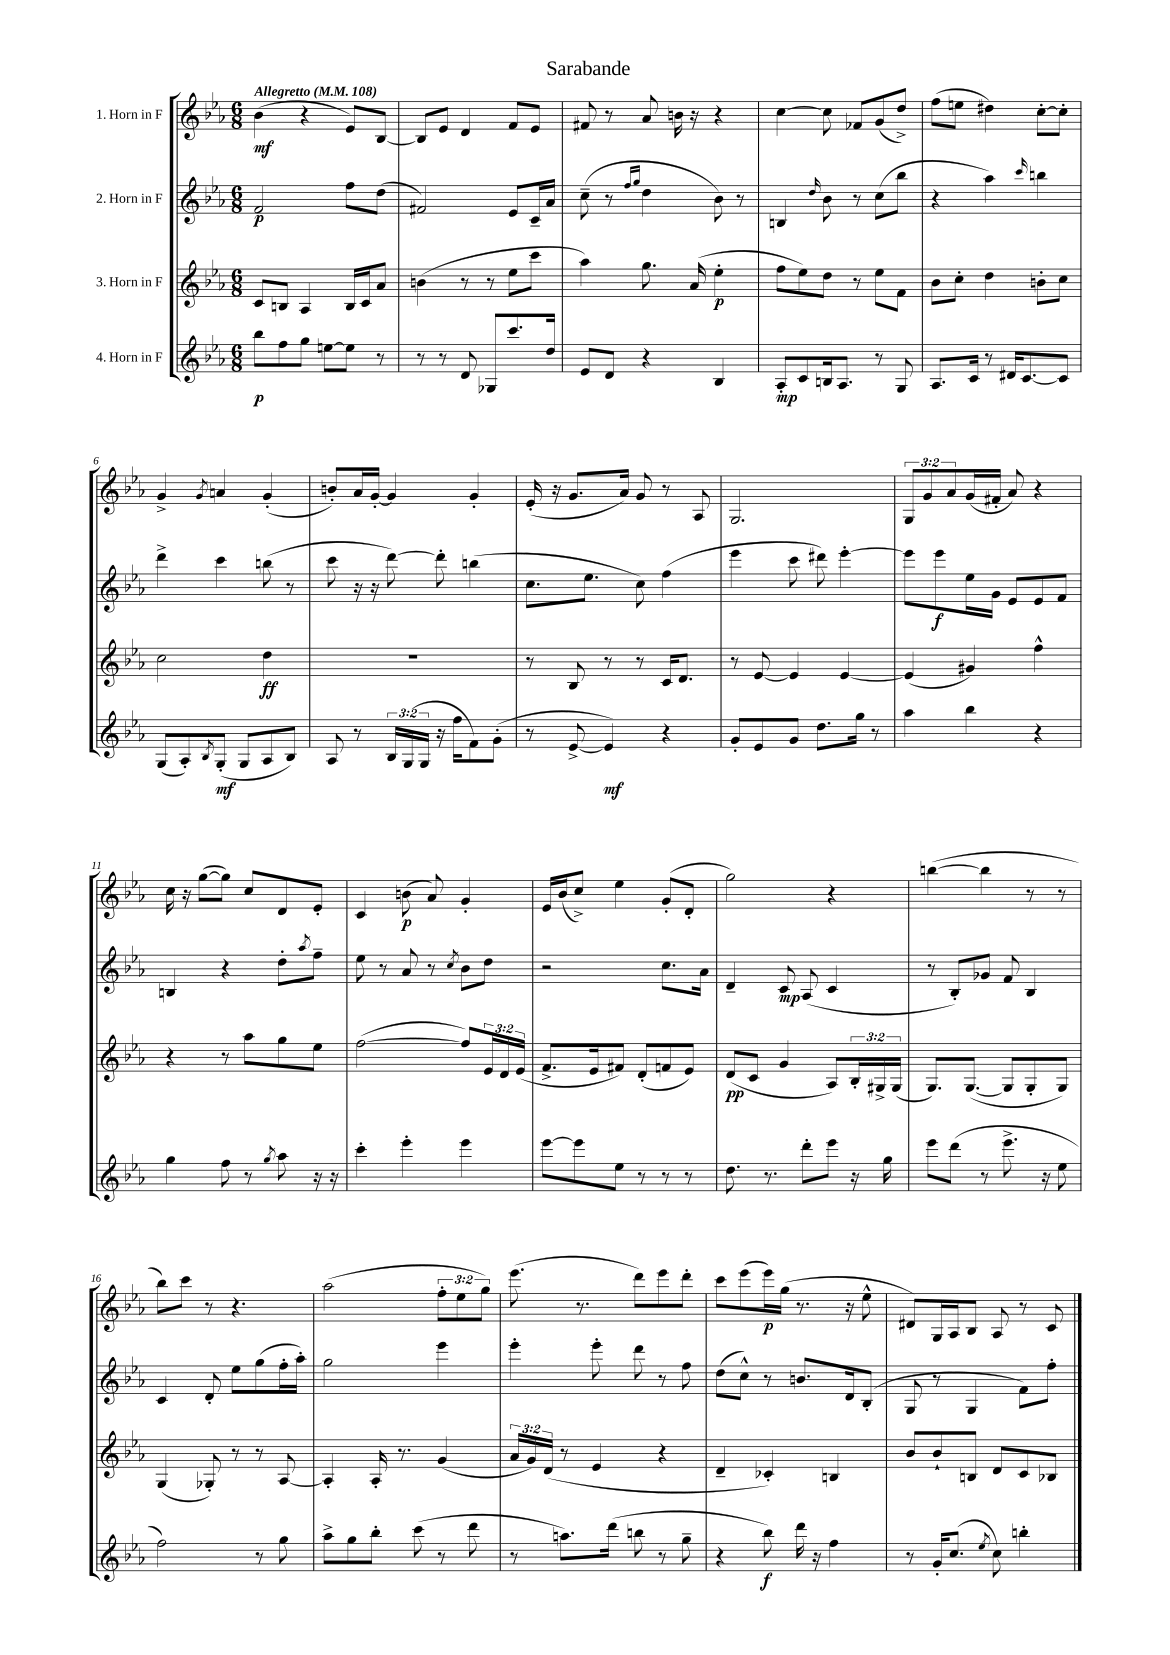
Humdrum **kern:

**kern	**kern	**kern	**kern
*staff4	*staff3	*staff2	*staff1
*clefG2	*clefG2	*clefG2	*clefG2
*k[b-e-a-]	*k[b-e-a-]	*k[b-e-a-]	*k[b-e-a-]
*M6/8	*M6/8	*M6/8	*M6/8
*MM108	*MM108	*MM108	*MM108
8bb-	8c	2f	(4b-
8ff	8B	.	.
8gg	4A-	.	4r
[8ee	.	.	.
8ee]	16B	8ff	8e-)
.	16c	.	.
8r	8a-	(8dd	[8B-
=	=	=	=
8r	(4b	2f#)	8B-]
8r	.	.	8e-
8d	8r	.	4d
8G-	8r	.	.
8.ccc	8ee-	8e-	8f
.	8ccc	16c~	8e-
16dd	.	16a-	.
=	=	=	=
8e-	4aa-)	(8cc~	8f#
8d	.	8r	8r
.	.	16qqff	.
.	.	16qqgg	.
4r	8.gg	4dd	8a-
.	.	.	16b
.	(16a-	.	16r
4B-	4ee-'	8b-)	4r
.	.	8r	.
=	=	=	=
8A-'	8ff	4B	[4cc
8c	8ee-)	.	.
.	.	16qqdd	.
16B	8dd	8b-	8cc]
8.A-	.	.	.
.	8r	8r	8f-
8r	8ee-	(8cc	(8g
8G	8f	8bb-	8dd^)
=	=	=	=
8.A-	8b-	4r	(8ff
.	8cc'	.	8ee
16c	.	.	.
8r	4dd	4aa-)	4dd#)
16d#	.	.	.
[8.c	.	.	.
.	.	16qqccc	.
.	8b'	4bb	[8cc'
8c]	8cc	.	8cc']
=	=	=	=
(8G	2cc	4ddd^	4g^
8A-')	.	.	.
8qB-	.	.	8qg
(8G'	.	4ccc	4a
8G	.	.	.
8A-	4dd	(8bb	(4g'
8B-)	.	8r	.
=	=	=	=
8A-	2.r	8ccc	8b')
8r	.	16r	16a-
.	.	16r	[16g'
24B-	.	[8ddd)	4g]
(24G	.	.	.
24G	.	.	.
16r	.	8ddd']	.
16ff	.	.	.
8f)	.	(4bb	4g'
(8g'	.	.	.
=	=	=	=
8r	8r	8.cc	(16e-'
.	.	.	16r
[8e-^	8B-	.	8.g
.	.	8.ee-	.
4e-])	8r	.	.
.	.	.	16a-)
.	8r	8cc)	8g
4r	16c	(4ff	8r
.	8.d	.	.
.	.	.	8A-
=	=	=	=
8g'	8r	4eee-	2.G
8e-	[8e-	.	.
8g	4e-]	8ccc	.
8.dd	.	8ddd#)	.
.	[4e-	[4eee-'	.
16gg	.	.	.
8r	.	.	.
=	=	=	=
4aa-	(4e-]	8eee-]	12G
.	.	.	12g
.	.	8eee-	.
.	.	.	12a-
4bb-	4g#)	16ee-	(16g
.	.	16g	16f#'
.	.	8e-	8a-)
4r	4ff^^	8e-	4r
.	.	8f	.
=	=	=	=
4gg	4r	4B	16cc
.	.	.	16r
.	.	.	([8gg
8ff	8r	4r	8gg])
8r	8aa-	.	8cc
8qgg	.	.	.
8aa-	8gg	8dd'	8d
.	.	8qaa-	.
16r	8ee-	8ff~	8e-'
16r	.	.	.
=	=	=	=
4ccc'	([2ff	8ee-	4c
.	.	8r	.
4eee-'	.	8a-	(8b
.	.	8r	8a-)
.	.	8qcc	.
4eee-	8ff])	8b-	4g'
.	24e-	8dd	.
.	24d	.	.
.	(24e-	.	.
=	=	=	=
[8eee-	8.f^	2r	16e-
.	.	.	(16b-
8eee-]	.	.	8cc^)
.	16e-	.	.
8ee-	8f#)	.	4ee-
8r	(8d'	.	.
8r	8f	8.cc	(8g'
8r	8e-)	.	8d'
.	.	16a-	.
=	=	=	=
8.dd	(8d	4d~	2gg)
.	8c	.	.
8.r	.	.	.
.	4g	8c	.
8ddd'	.	(8A-	.
8eee-	8A-)	4c	4r
16r	24B-'	.	.
.	24G#^	.	.
16gg	.	.	.
.	(24G#	.	.
=	=	=	=
8eee-	8.G)	8r	([4bb
(8ddd	.	8B-')	.
.	([8.G	.	.
8r	.	8g-	4bb]
8.eee-^	8G]	8f	.
.	8G'	4B-	8r
16r	.	.	.
8ee-	8G)	.	8r
=	=	=	=
2ff)	(4G	4c	8bb-)
.	.	.	8ccc
.	8G-')	8d'	8r
.	8r	8ee-	4.r
8r	8r	(8gg	.
8gg	[8A-	16ff'	.
.	.	16aa-')	.
=	=	=	=
8aa-^	4A-']	2gg	(2aa-
8gg	.	.	.
8bb-'	16A-'	.	.
.	8.r	.	.
(8ccc	.	.	.
8r	(4g	4eee-	12ff'
.	.	.	12ee-
8ddd	.	.	.
.	.	.	12gg)
=	=	=	=
8r	24a-	4eee-'	(8.eee-
.	24g)	.	.
.	(24d	.	.
8.aa)	8r	.	.
.	.	.	8.r
.	4e-	8eee-'	.
(16ddd	.	.	.
8bb	.	8ddd	8ddd)
8r	4r	8r	8eee-
8gg~	.	8ff	8ddd'
=	=	=	=
4r	4d~	(8dd	8ccc
.	.	8cc^^)	(8eee-
8bb-)	4c-')	8r	16eee-)
.	.	.	(16gg
16ddd	.	8.b	8.r
16r	.	.	.
4ff	4B	.	.
.	.	16d	16r
.	.	(8B-'	8ee-^^
=	=	=	=
8r	8b-	8G	8d#)
16g'	8b-`	8r	16G
(8.cc	.	.	16A-
.	8B	4G	8B-
8qee-	.	.	.
8cc)	8d	.	8A-
4bb'	8c	8f)	8r
.	8B-	8ff'	8c
==	==	==	==
*-	*-	*-	*-
